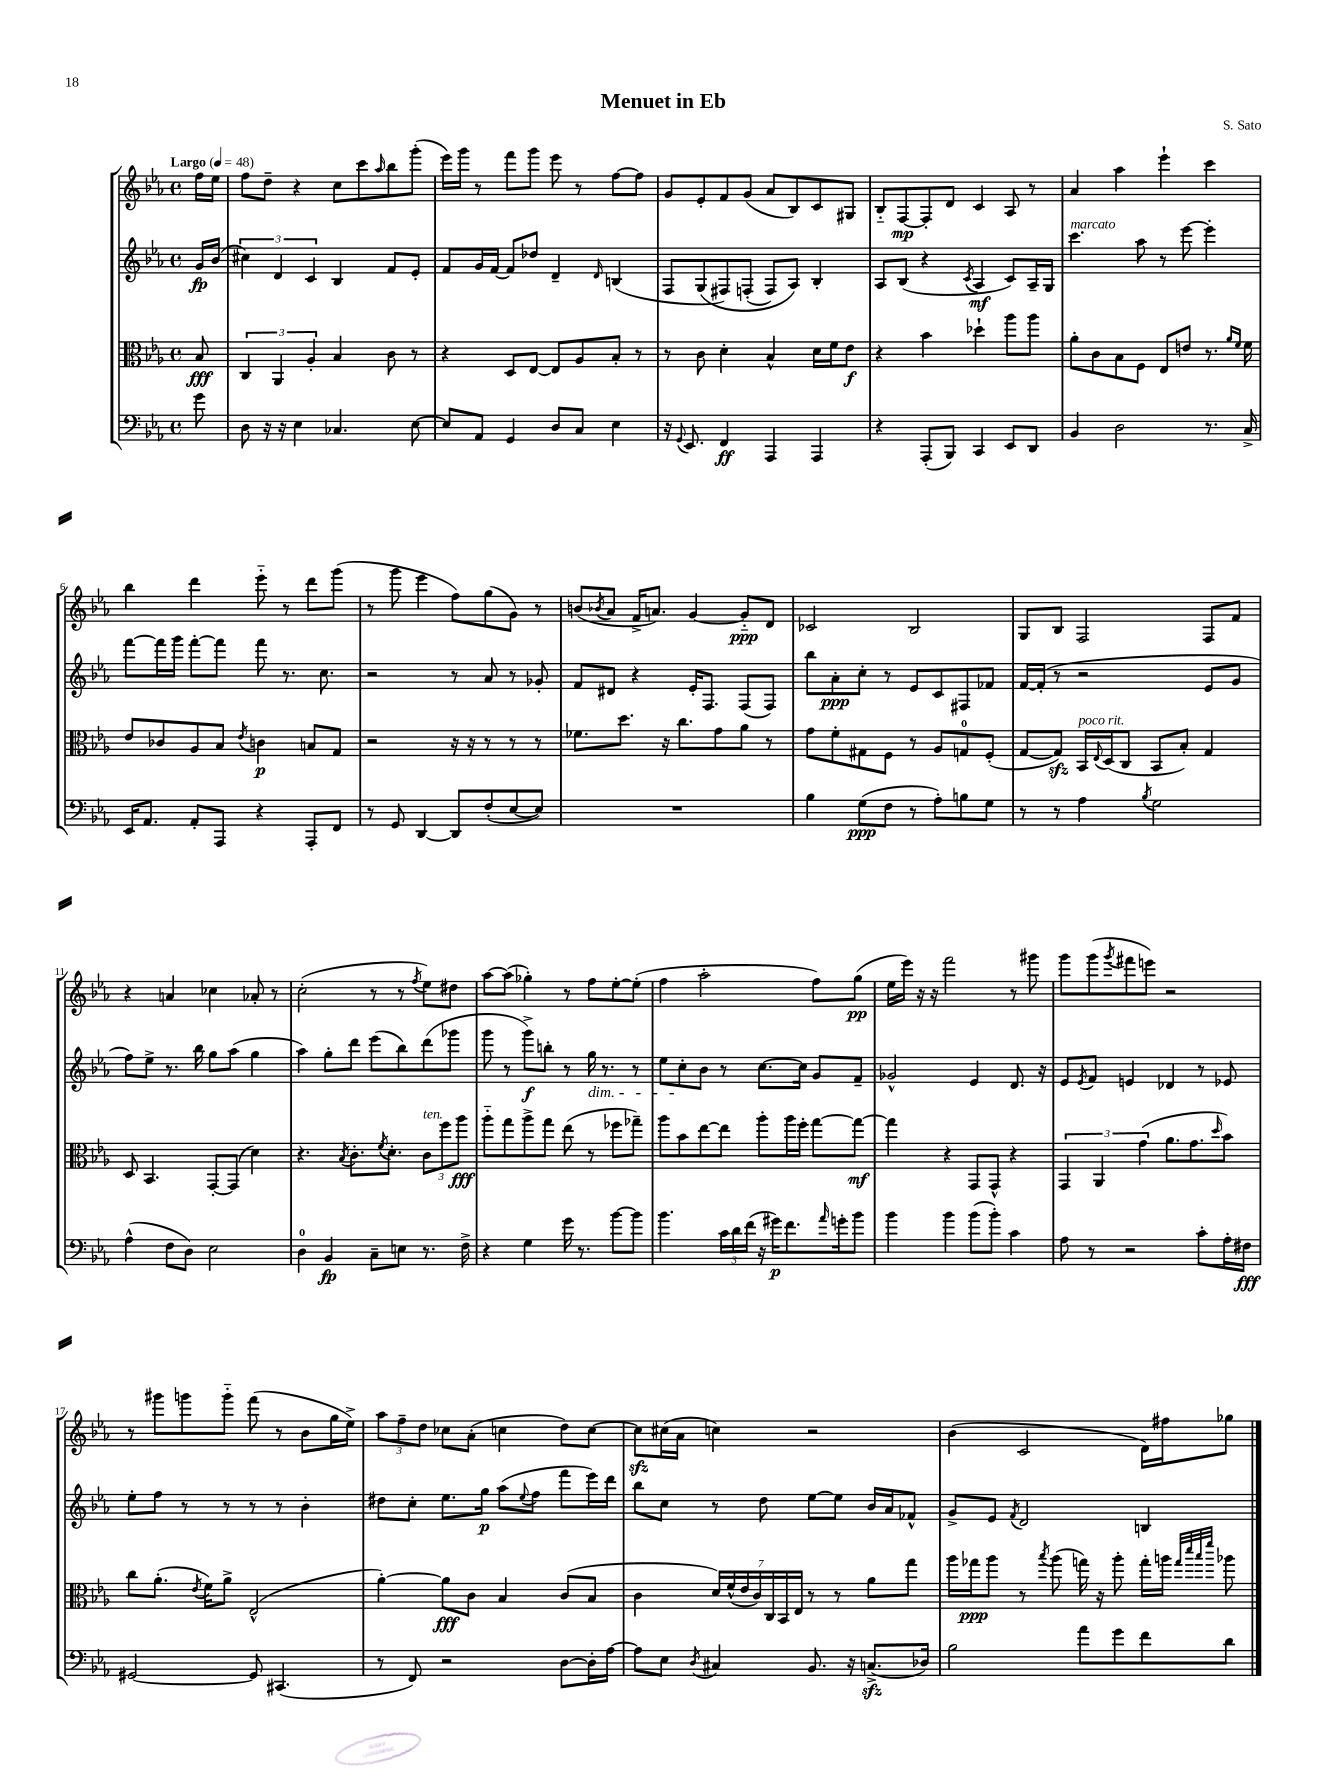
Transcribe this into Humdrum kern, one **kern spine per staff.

**kern	**dynam	**kern	**dynam	**kern	**dynam	**kern	**dynam
*part4	*part4	*part3	*part3	*part2	*part2	*part1	*part1
*staff4	*staff4	*staff3	*staff3	*staff2	*staff2	*staff1	*staff1
*clefF4	*	*clefC3	*	*clefG2	*	*clefG2	*
*k[b-e-a-]	*	*k[b-e-a-]	*	*k[b-e-a-]	*	*k[b-e-a-]	*
*M4/4	*	*M4/4	*	*M4/4	*	*M4/4	*
*met(c)	*	*met(c)	*	*met(c)	*	*met(c)	*
*MM48	*	*MM48	*	*MM48	*	*MM48	*
=	=	=	=	=	=	=	=
!	!	!	!	!	!	!LO:TX:a:B:t=Largo	!
8g\	.	8B-/	fff	16g/LL	fp	16ff\LL	.
.	.	.	.	(16b-/JJ	.	16ee-\JJ	.
=1	=1	=1	=1	=1	=1	=1	=1
8D\	.	6C/	.	6cc#X\)	.	8ff\L	.
16r	.	.	.	.	.	8dd~\J	.
.	.	6AA-/	.	6d/	.	.	.
16r	.	.	.	.	.	.	.
4E-\	.	.	.	.	.	4r	.
.	.	6A-'/	.	6c/	.	.	.
4.C-X/	.	4B-/	.	4B-/	.	8cc\L	.
.	.	.	.	.	.	8ccc\	.
.	.	.	.	.	.	16qqaa-/	.
.	.	8c\	.	8f/L	.	8bb-\	.
[8E-\	.	8r	.	8e-'/J	.	(8ggg'\J	.
=2	=2	=2	=2	=2	=2	=2	=2
8E-/L]	.	4r	.	8f/L	.	16eee-\LL)	.
.	.	.	.	.	.	16ggg\JJ	.
8AA-/J	.	.	.	16g/L	.	8r	.
.	.	.	.	[16f/JJ	.	.	.
4GG/	.	8D/L	.	8f/L]	.	8fff\L	.
.	.	[8E-/J	.	8dd-X/J	.	8ggg\J	.
8D/L	.	8E-/L]	.	4d~/	.	8eee-\	.
8C/J	.	8A-/	.	.	.	8r	.
.	.	.	.	16qqd/	.	.	.
4E-\	.	8B-'/J	.	(4Bn/	.	[8ff\L	.
.	.	8r	.	.	.	8ff\J]	.
=3	=3	=3	=3	=3	=3	=3	=3
16r	.	8r	.	8F/L	.	8g/L	.
8qqGG/	.	.	.	.	.	.	.
8.EE-/	.	.	.	.	.	.	.
.	.	8c\	.	(8G/	.	8e-'/	.
4FF/	ff	4d'\	.	8F#X/)	.	8f/	.
.	.	.	.	(8Fn'/J	.	(8g/J	.
4AAA-/	.	4B-^^/	.	8F/L)	.	8a-/L	.
.	.	.	.	8A-/J)	.	8B-/)	.
4AAA-/	.	16d\LL	.	4B-'/	.	8c/	.
.	.	16f\J	.	.	.	.	.
.	.	8e-\J	f	.	.	8G#X/J	.
=4	=4	=4	=4	=4	=4	=4	=4
4r	.	4r	.	8A-/L	.	8B-/L	.
.	.	.	.	(8B-/J	.	[8F/	mp
(8AAA-'/L	.	4b-\	.	4r	.	8F'/]	.
8BBB-/J)	.	.	.	.	.	8d/J	.
.	.	.	.	8qc/	.	.	.
4CC/	.	4dd-X`\	.	4A-/	mf	4c/	.
8EE-/L	.	8aa-\L	.	8c/L)	.	8A-/	.
8DD/J	.	8aa-\J	.	16A-~/L	.	8r	.
.	.	.	.	16G/JJ	.	.	.
=5	=5	=5	=5	=5	=5	=5	=5
!	!	!	!	!LO:TX:a:i:t=marcato	!	!	!
4BB-/	.	8a-'\L	.	4.ccc\	.	4a-/	.
.	.	8c\	.	.	.	.	.
2D\	.	8B-\	.	.	.	4aa-\	.
.	.	8F\J	.	8aa-\	.	.	.
.	.	8E-/L	.	8r	.	4eee-`\	.
.	.	8en/J	.	[8eee-\	.	.	.
8.r	.	8.r	.	4eee-'\]	.	4ccc\	.
.	.	16qqa-/LL	.	.	.	.	.
.	.	16qqf/JJ	.	.	.	.	.
16C^/	.	16f\	.	.	.	.	.
!!LO:LB:g=z
=6	=6	=6	=6	=6	=6	=6	=6
16EE-/KL	.	8e-/L	.	[8fff\L	.	4bb-\	.
8.AA-/J	.	.	.	.	.	.	.
.	.	8c-X/	.	16fff\L]	.	.	.
.	.	.	.	16ggg\JJ	.	.	.
8AA-'/L	.	8A-/	.	[8fff'\L	.	4ddd\	.
8AAA-/J	.	8B-/J	.	8fff\J]	.	.	.
.	.	8qe-/	.	.	.	.	.
4r	.	4cn\	p	8fff\	.	8eee-\	.
.	.	.	.	8.r	.	8r	.
8AAA-'/L	.	8Bn/L	.	.	.	8ddd\L	.
.	.	.	.	8.cc\	.	.	.
8FF/J	.	8G/J	.	.	.	(8ggg\J	.
=7	=7	=7	=7	=7	=7	=7	=7
8r	.	2r	.	2r	.	8r	.
8GG/	.	.	.	.	.	8ggg\	.
[4DD/	.	.	.	.	.	4eee-\	.
8DD/L]	.	16r	.	8r	.	8ff\L)	.
.	.	16r	.	.	.	.	.
(8F'/	.	8r	.	8a-/	.	(8gg\	.
[8E-/	.	8r	.	8r	.	8g\J)	.
8E-/J])	.	8r	.	8g-X'/	.	8r	.
=8	=8	=8	=8	=8	=8	=8	=8
1r	.	8.f-X\L	.	8f/L	.	(8bn/L	.
.	.	.	.	.	.	8qb-X/	.
.	.	.	.	8d#X/J	.	8a-/J	.
.	.	8.dd\J	.	.	.	.	.
.	.	.	.	4r	.	16f^/KL	.
.	.	.	.	.	.	8.an/J)	.
.	.	16r	.	.	.	.	.
.	.	8.cc\L	.	.	.	.	.
.	.	.	.	16e-'/KL	.	[4g/	.
.	.	.	.	8.F/J	.	.	.
.	.	8g\	.	.	.	.	.
.	.	8a-\J	.	(8F/L	.	8g/L]	ppp
.	.	8r	.	8F/J)	.	8d/J	.
=9	=9	=9	=9	=9	=9	=9	=9
4B-\	.	8g\L	.	8bb-\L	.	2c-X/	.
.	.	8f'\	.	8a-'\	ppp	.	.
(8G\L	ppp	8G#X\	.	8cc'\J	.	.	.
8F\J	.	8F\J	.	8r	.	.	.
8r	.	8r	.	8e-/L	.	2B-/	.
8A-'\L)	.	8A-/L	.	8c/	.	.	.
8Bn\	.	8Gn/	.	8F#X/	.	.	.
8G\J	.	(8F'/J	.	8f-X/J	.	.	.
=10	=10	=10	=10	=10	=10	=10	=10
8r	.	[8G/L	.	[16f/LL	.	8G/L	.
.	.	.	.	(16f'/JJ]	.	.	.
8r	.	8Gzz/J])	.	8r	.	8B-/J	.
!	!	!LO:TX:a:i:t=poco rit.	!	!	!	!	!
4A-\	.	16BB-/LL	.	2r	.	2F/	.
.	.	8qqE-/	.	.	.	.	.
.	.	(16D/J	.	.	.	.	.
.	.	8C/J	.	.	.	.	.
8qB-/	.	.	.	.	.	.	.
2G\	.	8BB-/L	.	.	.	.	.
.	.	8B-'/J)	.	.	.	.	.
.	.	4G/	.	8e-/L	.	8F/L	.
.	.	.	.	8g/J	.	8f/J	.
!!LO:LB:g=z
=11	=11	=11	=11	=11	=11	=11	=11
(4A-^^\	.	8D/	.	8ff\L)	.	4r	.
.	.	4.BB-/	.	8ee-^\J	.	.	.
8F\L	.	.	.	8.r	.	4an/	.
8D\J)	.	.	.	.	.	.	.
.	.	.	.	16bb-\	.	.	.
2E-\	.	[8GG'/L	.	8gg\L	.	4cc-X\	.
.	.	(8GG/J]	.	(8aa-\J	.	.	.
.	.	4d\)	.	4gg\	.	8a-X'/	.
.	.	.	.	.	.	8r	.
=12	=12	=12	=12	=12	=12	=12	=12
4D\	.	4.r	.	4aa-\)	.	(2cc'\	.
4BB-/	fp	.	.	8gg'\L	.	.	.
.	.	8qB-/	.	.	.	.	.
.	.	8.c'\L	.	8ddd\J	.	.	.
8C~\L	.	.	.	(8eee-\L	.	8r	.
.	.	8qf/	.	.	.	.	.
.	.	8.d'\J	.	.	.	.	.
8En\J	.	.	.	8bb-\)	.	8r	.
.	.	.	.	.	.	8qff/	.
!	!	!LO:TX:a:i:t=ten.	!	!	!	!	!
8.r	.	12c\L	.	(8ddd\	.	8ee-\L)	.
.	.	12ff\	.	.	.	.	.
.	.	.	.	8ggg-X\J	.	8dd#X\J	.
.	.	12aa-\J	fff	.	.	.	.
16F^\	.	.	.	.	.	.	.
=13	=13	=13	=13	=13	=13	=13	=13
4r	.	8aa-\L	.	8ggg\	.	[8aa-\L	.
.	.	8gg\	.	8r	.	(8aa-\J]	.
4G\	.	8aa-^\	.	8ggg^\L)	f	4gg-X'\)	.
.	.	8gg\J	.	8bbn'\J	.	.	.
16g\	.	(8ee-\	.	8r	.	8r	.
8.r	.	.	.	.	.	.	.
!	!	!	!	!LO:TX:b:i:t=dim.	!	!	!
.	.	8r	.	16gg\	.	8ff\L	.
.	.	.	.	8.r	.	.	.
[8b-\L	.	8ff-X\L	.	.	.	[8ee-'\	.
8b-\J]	.	8gg-X~\J)	.	8r	.	(8ee-'\J]	.
=14	=14	=14	=14	=14	=14	=14	=14
4.b-\	.	8aa-\L	.	8ee-\L	.	4ff\	.
.	.	8b-\	.	8cc'\	.	.	.
.	.	[8ee-\	.	8b-\J	.	2aa-'\	.
24c\LL	.	8ee-\J]	.	8r	.	.	.
24d\	.	.	.	.	.	.	.
(24f\JJ	.	.	.	.	.	.	.
16r	.	8aa-'\L	.	[8.cc\L	.	.	.
16g#X\KL)	p	.	.	.	.	.	.
8.f\	.	16aa-\L	.	.	.	.	.
.	.	16ff'\JJ	.	16cc\Jk]	.	.	.
.	.	[8gg\L	.	8g/L	.	8ff\L)	.
16qqa-/	.	.	.	.	.	.	.
16gn'\k	.	.	.	.	.	.	.
8b-\J	.	8gg\J_	mf	8f~/J	.	(8gg\J	pp
=15	=15	=15	=15	=15	=15	=15	=15
4b-\	.	4gg\]	.	2g-X^^/	.	16ee-\LL	.
.	.	.	.	.	.	16eee-\JJ)	.
.	.	.	.	.	.	16r	.
.	.	.	.	.	.	16r	.
4b-\	.	4r	.	.	.	2fff\	.
(8b-\L	.	8GG/L	.	4e-/	.	.	.
8b-'\J)	.	8GG^^/J	.	.	.	.	.
4c\	.	4r	.	8.d/	.	8r	.
.	.	.	.	.	.	8ggg#X\	.
.	.	.	.	16r	.	.	.
=16	=16	=16	=16	=16	=16	=16	=16
8A-\	.	6GG/	.	8e-/L	.	8ggg\L	.
.	.	.	.	8qe-/	.	.	.
8r	.	.	.	8f/J	.	(8ggg\	.
.	.	6AA-/	.	.	.	.	.
.	.	.	.	.	.	8qggg/	.
2r	.	.	.	4en/	.	8fff#X\	.
.	.	(6g\	.	.	.	.	.
.	.	.	.	.	.	8eeen\J)	.
.	.	8.a-\L	.	4d-X/	.	2r	.
.	.	8.g\	.	.	.	.	.
8c'\L	.	.	.	8r	.	.	.
.	.	16qqdd/	.	.	.	.	.
16A-'\L	.	8b-\J)	.	8e-X/	.	.	.
16F#X\JJ	fff	.	.	.	.	.	.
!!LO:LB:g=z
=17	=17	=17	=17	=17	=17	=17	=17
[2GG#X/	.	8cc\L	.	8ee-'\L	.	8r	.
.	.	(8.a-'\J	.	8ff\J	.	8ggg#X\L	.
.	.	.	.	8r	.	8gggn\	.
.	.	8qe-/	.	.	.	.	.
.	.	16f\KL)	.	.	.	.	.
.	.	8a-^\J	.	8r	.	8ggg\J	.
8GG#/]	.	(2E-^^/	.	8r	.	(8fff\	.
(4.CC#X/	.	.	.	8r	.	8r	.
.	.	.	.	4b-'\	.	8b-\L	.
.	.	.	.	.	.	16gg\L	.
.	.	.	.	.	.	16ee-^\JJ)	.
=18	=18	=18	=18	=18	=18	=18	=18
8r	.	[4a-'\)	.	8dd#X\L	.	12aa-\L	.
.	.	.	.	.	.	12ff~\	.
8FF/)	.	.	.	8cc'\J	.	.	.
.	.	.	.	.	.	12dd\J	.
2r	.	8a-\L]	fff	8.ee-\L	.	8cc-X\L	.
.	.	8c\J	.	.	.	(8a-'\J	.
.	.	.	.	16gg\Jk	p	.	.
.	.	4B-/	.	(8aa-\L	.	4ccn\	.
.	.	.	.	8qqee-/	.	.	.
.	.	.	.	8ff\J	.	.	.
[8D\L	.	(8c/L	.	8fff\L	.	8dd\L)	.
16D'\L]	.	8B-/J	.	16eee-\L)	.	[8cc\J	.
[16A-\JJ	.	.	.	16ddd\JJ	.	.	.
=19	=19	=19	=19	=19	=19	=19	=19
8A-\L]	.	4c\	.	8bb-\L	.	8cczz\L]	.
8E-\J	.	.	.	8cc\J	.	(16cc#X\L	.
.	.	.	.	.	.	16a-\JJ	.
8qD/	.	.	.	.	.	.	.
4C#X/	.	28d/LL)	.	8r	.	4ccn\)	.
.	.	(28f^^/	.	.	.	.	.
.	.	28e-/	.	.	.	.	.
.	.	28c/)	.	.	.	.	.
.	.	.	.	8dd\	.	.	.
.	.	28C/	.	.	.	.	.
.	.	28BB-/	.	.	.	.	.
.	.	28E-/JJ	.	.	.	.	.
8.BB-/	.	8r	.	[8ee-\L	.	2r	.
.	.	8r	.	8ee-\J]	.	.	.
16r	.	.	.	.	.	.	.
(8.Cnzz^/L	.	8a-\L	.	16b-/LL	.	.	.
.	.	.	.	16a-/J	.	.	.
.	.	8gg\J	.	8f-X^^/J	.	.	.
16D-X/Jk)	.	.	.	.	.	.	.
=20	=20	=20	=20	=20	=20	=20	=20
2B-\	.	16aa-\LL	.	8g^/L	.	(4b-\	.
.	.	16gg-X\J	ppp	.	.	.	.
.	.	8aa-\J	.	8e-/J	.	.	.
.	.	.	.	8qf/	.	.	.
.	.	8r	.	2d/	.	2c/	.
.	.	8qbb-/	.	.	.	.	.
.	.	(8aa-\	.	.	.	.	.
8a-\L	.	16ggn\)	.	.	.	.	.
.	.	16r	.	.	.	.	.
8g\	.	8aa-'\	.	.	.	.	.
8f\	.	16gg'\LL	.	4Bn/	.	16d\LL)	.
.	.	16aan\JJ	.	.	.	16ff#X\J	.
.	.	32qqgg/LLL	.	.	.	.	.
.	.	32qqddd/	.	.	.	.	.
.	.	32qqbb-/	.	.	.	.	.
.	.	32qqfff/JJJ	.	.	.	.	.
8d\J	.	8aa-X\	.	.	.	8gg-X\J	.
==	==	==	==	==	==	==	==
*-	*-	*-	*-	*-	*-	*-	*-
